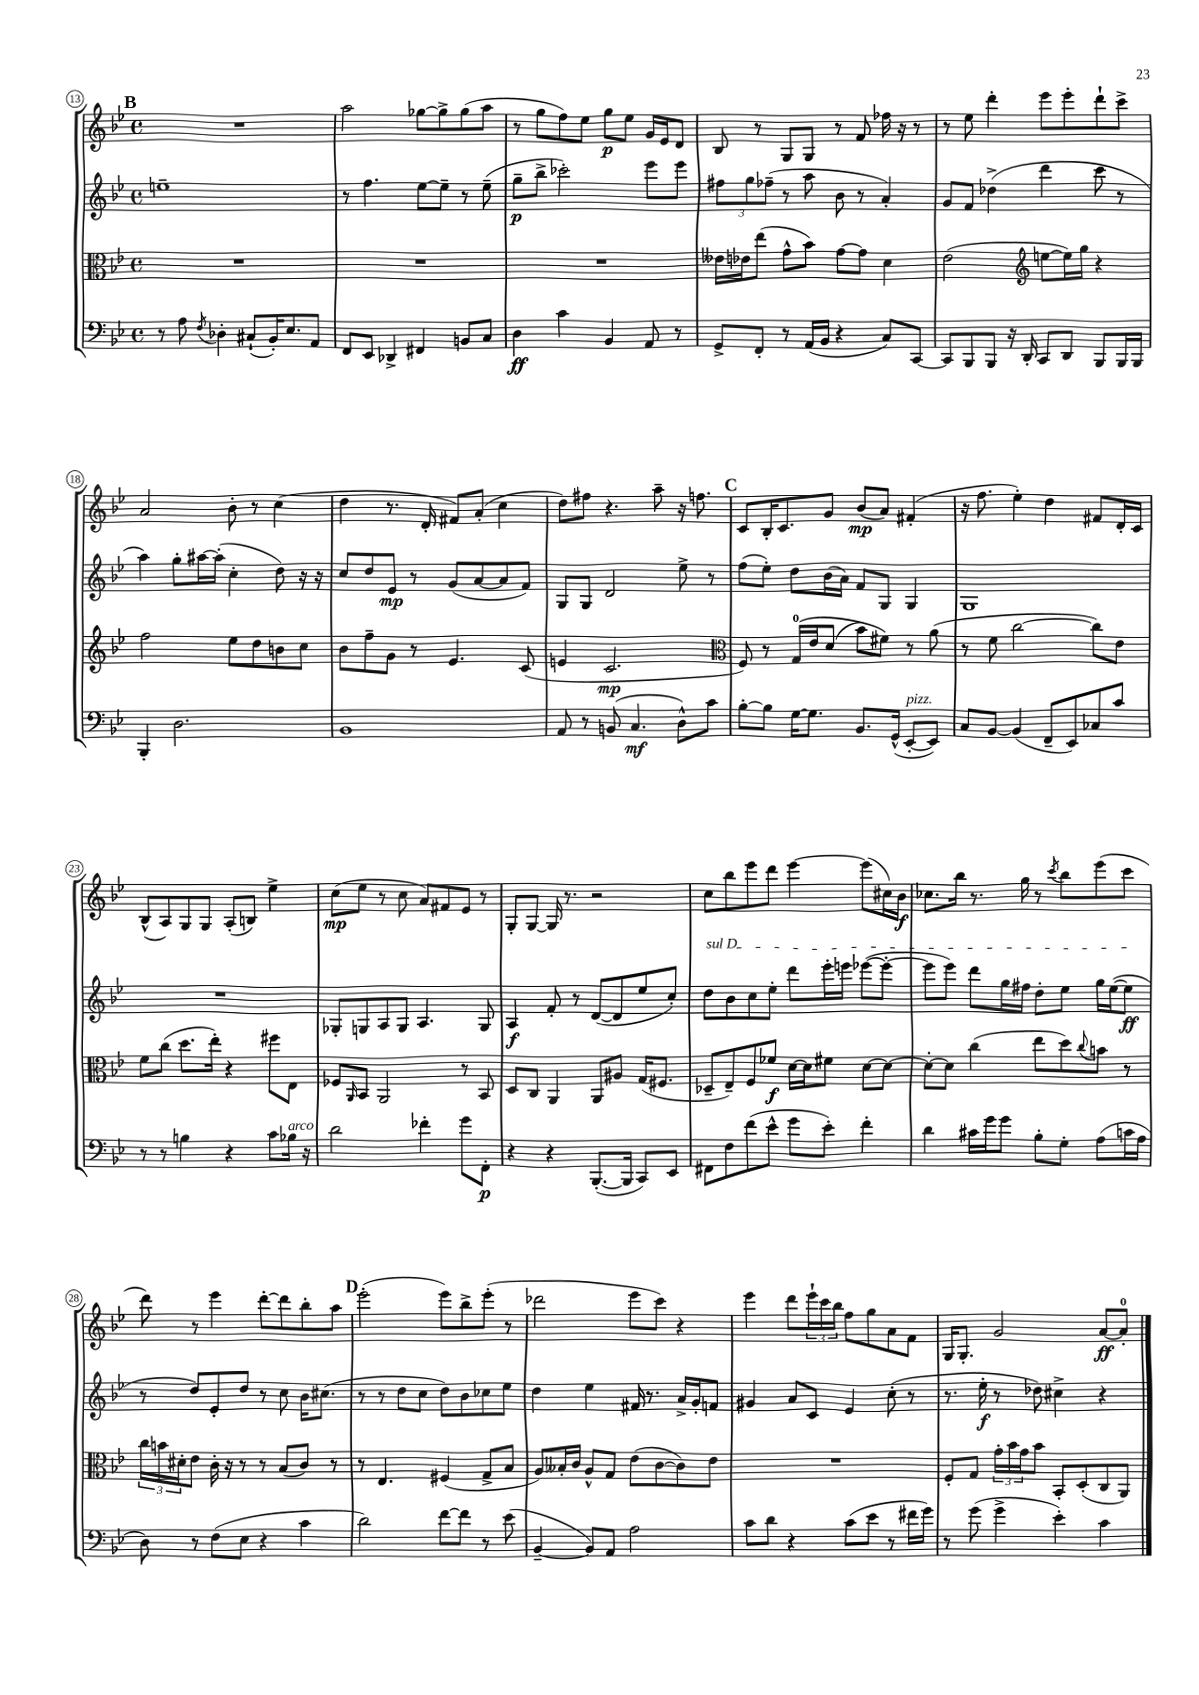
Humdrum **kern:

**kern	**kern	**kern	**kern
*staff4	*staff3	*staff2	*staff1
*clefF4	*clefC3	*clefG2	*clefG2
*k[b-e-]	*k[b-e-]	*k[b-e-]	*k[b-e-]
*M4/4	*M4/4	*M4/4	*M4/4
*met(c)	*met(c)	*met(c)	*met(c)
8r	1r	1ee~	1r
8A	.	.	.
8qF	.	.	.
4D-'	.	.	.
(8C#`	.	.	.
16BB-')	.	.	.
8.E-	.	.	.
8AA	.	.	.
=	=	=	=
8FF	1r	8r	2aa
8EE-	.	4.ff	.
4DD-^	.	.	.
4FF#	.	[8ee-	[8gg-
.	.	8ee-~]	8gg-^]
8BB	.	8r	(8gg-
8C	.	(8ee-~	8aa
=	=	=	=
4D	1r	8gg~	8r
.	.	8bb-^	8gg
4c	.	2ccc-')	8ff)
.	.	.	8ee-
4BB-	.	.	8gg
.	.	.	8ee-
8AA	.	8eee-	16g
.	.	.	16e-
8r	.	8eee-	8d
=	=	=	=
8GG^	16e--	12ff#	8B-
.	16e-	.	.
.	.	12gg	.
8FF'	(8ee-	.	8r
.	.	(12ff-~	.
8r	8g^^	8r	8G
(16AA	8b-)	8aa	8G
16BB-	.	.	.
4r	[8g	8b-	8r
.	8g]	8r	8f
8C)	4d	4a')	16ff-
.	.	.	16r
[8CC	.	.	8r
=	=	=	=
8CC]	(2e-	8g	8r
8BBB-	.	8f	8ee-
8BBB-	.	(4dd-^	4ddd'
16r	.	.	.
16DD'	.	.	.
*	*clefG2	*	*
8CC	[8ee	4ddd	8eee-
8DD	16ee])	.	8eee-'
.	16gg	.	.
8BBB-	4r	8ccc	8ddd`
16BBB-	.	8r	8ccc^
16BBB-	.	.	.
=	=	=	=
4BBB-'	2ff	4aa)	2a
2.D	.	8gg'	.
.	.	[16aa#	.
.	.	(16aa#']	.
.	8ee-	4cc'	8b-'
.	8dd	.	8r
.	8b	8dd)	(4cc
.	8cc	16r	.
.	.	16r	.
=	=	=	=
1BB-	8b-	8cc	4dd
.	8ff~	8dd	.
.	8g	8e-	8.r
.	8r	8r	.
.	.	.	16d'
.	4.e-	(8g	8f#)
.	.	[8a	(8a'
.	.	8a]	4cc
.	(8c	8f)	.
=	=	=	=
8AA	4e	8G	8dd)
8r	.	8G	8ff#
(8BB	2.c	2d	4.r
4.C	.	.	.
.	.	.	8aa~
8D^^)	.	8ee-^	16r
.	.	.	8.ff
8c	.	8r	.
=	=	=	=
*	*clefC3	*	*
[8B-'	8F)	(8ff	8c
8B-]	8r	8ee-')	16B-'
.	.	.	8.c
[16G	&(16G	8dd	.
8.G]	16e-	.	.
.	(8d	(16b-	8g
.	.	16a)	.
8.BB-	8b-)	8f	(8b-
.	8f#&)	8G	8a)
(16GG^^	.	.	.
[8EE-'	8r	4G	(4f#'
8EE-])	(8a	.	.
=	=	=	=
8C	8r	1G	16r
.	.	.	8.ff
[8BB-	8f	.	.
(4BB-]	[2cc	.	4ee-')
8FF~	.	.	4dd
8EE-)	.	.	.
8C-	8cc])	.	8f#
8c	8e-	.	16d'
.	.	.	16c
=	=	=	=
8r	8f	1r	(8B-^^
8r	(8cc	.	8A)
4B	8.dd	.	8G
.	.	.	8G
.	16ee-')	.	.
4r	4r	.	(8A'
.	.	.	8B)
8c	8ff#	.	4ee-^
16B-	8E-	.	.
16r	.	.	.
=	=	=	=
2d	8F-	8G-'	(8cc
.	16qqAA	.	.
.	8BB-	8G	8ee-
.	2AA	8A	8r
.	.	8G	8cc
4f-'	.	4.A	8a)
.	.	.	8f#
8g	8r	.	8e-
8FF'	8BB-	8G	8r
=	=	=	=
4r	8D	4A	8G'
.	8C	.	[8G
4r	4AA	8f'	16G]
.	.	.	8.r
.	.	8r	.
([8.BBB-'	8AA	([8d	2r
.	8A#	8d]	.
16BBB-]	.	.	.
8CC)	(16G	8ee-	.
.	8.F#	.	.
8EE-	.	8cc')	.
=	=	=	=
8FF#	8D-~	8dd	8cc
8F	8E-~)	8b-	8bb-
(8f	8F	8cc	8eee-
8e-^^	8f-	8ee-'	8ddd
8g	[16d	8ddd	[4eee-
.	16d]	.	.
8e-')	8f#	16eee-'	.
.	.	16eee	.
4f'	[8d	([8eee-	(8eee-]
.	8d_	8eee-'_	16cc#)
.	.	.	16b-
=	=	=	=
4d	8d'_	8eee-]	8.cc-
.	8d]	8eee-)	.
.	.	.	16bb-
16c#	(4cc	8ddd	8.r
16g	.	.	.
8g	.	16gg	.
.	.	16ff#	16gg
8B-'	8ee-	8dd'	8r
.	.	.	8qccc
8G'	8dd)	8ee-	8bb-
.	8qqcc	.	.
(8A	8b	16gg	(8eee-
.	.	([16ee-	.
16c	8r	8ee-]	8ccc
16A	.	.	.
=	=	=	=
8D)	24cc	8r	8ddd)
.	24b	.	.
.	24d#'	.	.
8r	8e-	8dd)	8r
(8F	16c'	8e-'	4eee-
.	16r	.	.
8E-	8r	8dd	.
4r	8r	8r	[8ddd'
.	(8B-	8cc	8ddd]
4c	8c)	16b-	8bb-'
.	.	(8.cc#	.
.	8r	.	8aa
=	=	=	=
2d)	8r	8r	(2eee-'
.	4.E-	8r	.
.	.	8dd	.
.	.	8cc	.
[8f	(4F#	8dd)	8eee-)
8f]	.	8b-	8bb-^
8r	8G^	8cc-	(8eee-'
(8e-	8B-	8ee-	8r
=	=	=	=
[4BB-~	8A)	4dd	2ddd-
.	16B--'	.	.
.	16c	.	.
8BB-])	8A^^	4ee-	.
8AA	8G	.	.
2A	(8e-	16f#	8eee-
.	.	8.r	.
.	[8c	.	8ccc)
.	8c])	16a^	4r
.	.	16g'	.
.	8e-	8f	.
=	=	=	=
8c	1r	4g#	4eee-
8d	.	.	.
4r	.	8a	8ddd
.	.	8c	24eee-`
.	.	.	24ccc
.	.	.	24bb-
(8c	.	4e-	8ff
8e-	.	.	8gg
8r	.	(8cc'	8a
16f#	.	8r	8f
16g)	.	.	.
=	=	=	=
8r	8F'	8.r	16G
.	.	.	8.G'
(8g	8G	.	.
.	.	16ee-'	.
4g^	24g'	8r	2g
.	24b-	.	.
.	24g	.	.
.	8b-	8dd-)	.
4e-')	8BB-'	4cc#^	.
.	(8D'	.	.
4c	8C	4r	[8a
.	8AA)	.	8a']
==	==	==	==
*-	*-	*-	*-
